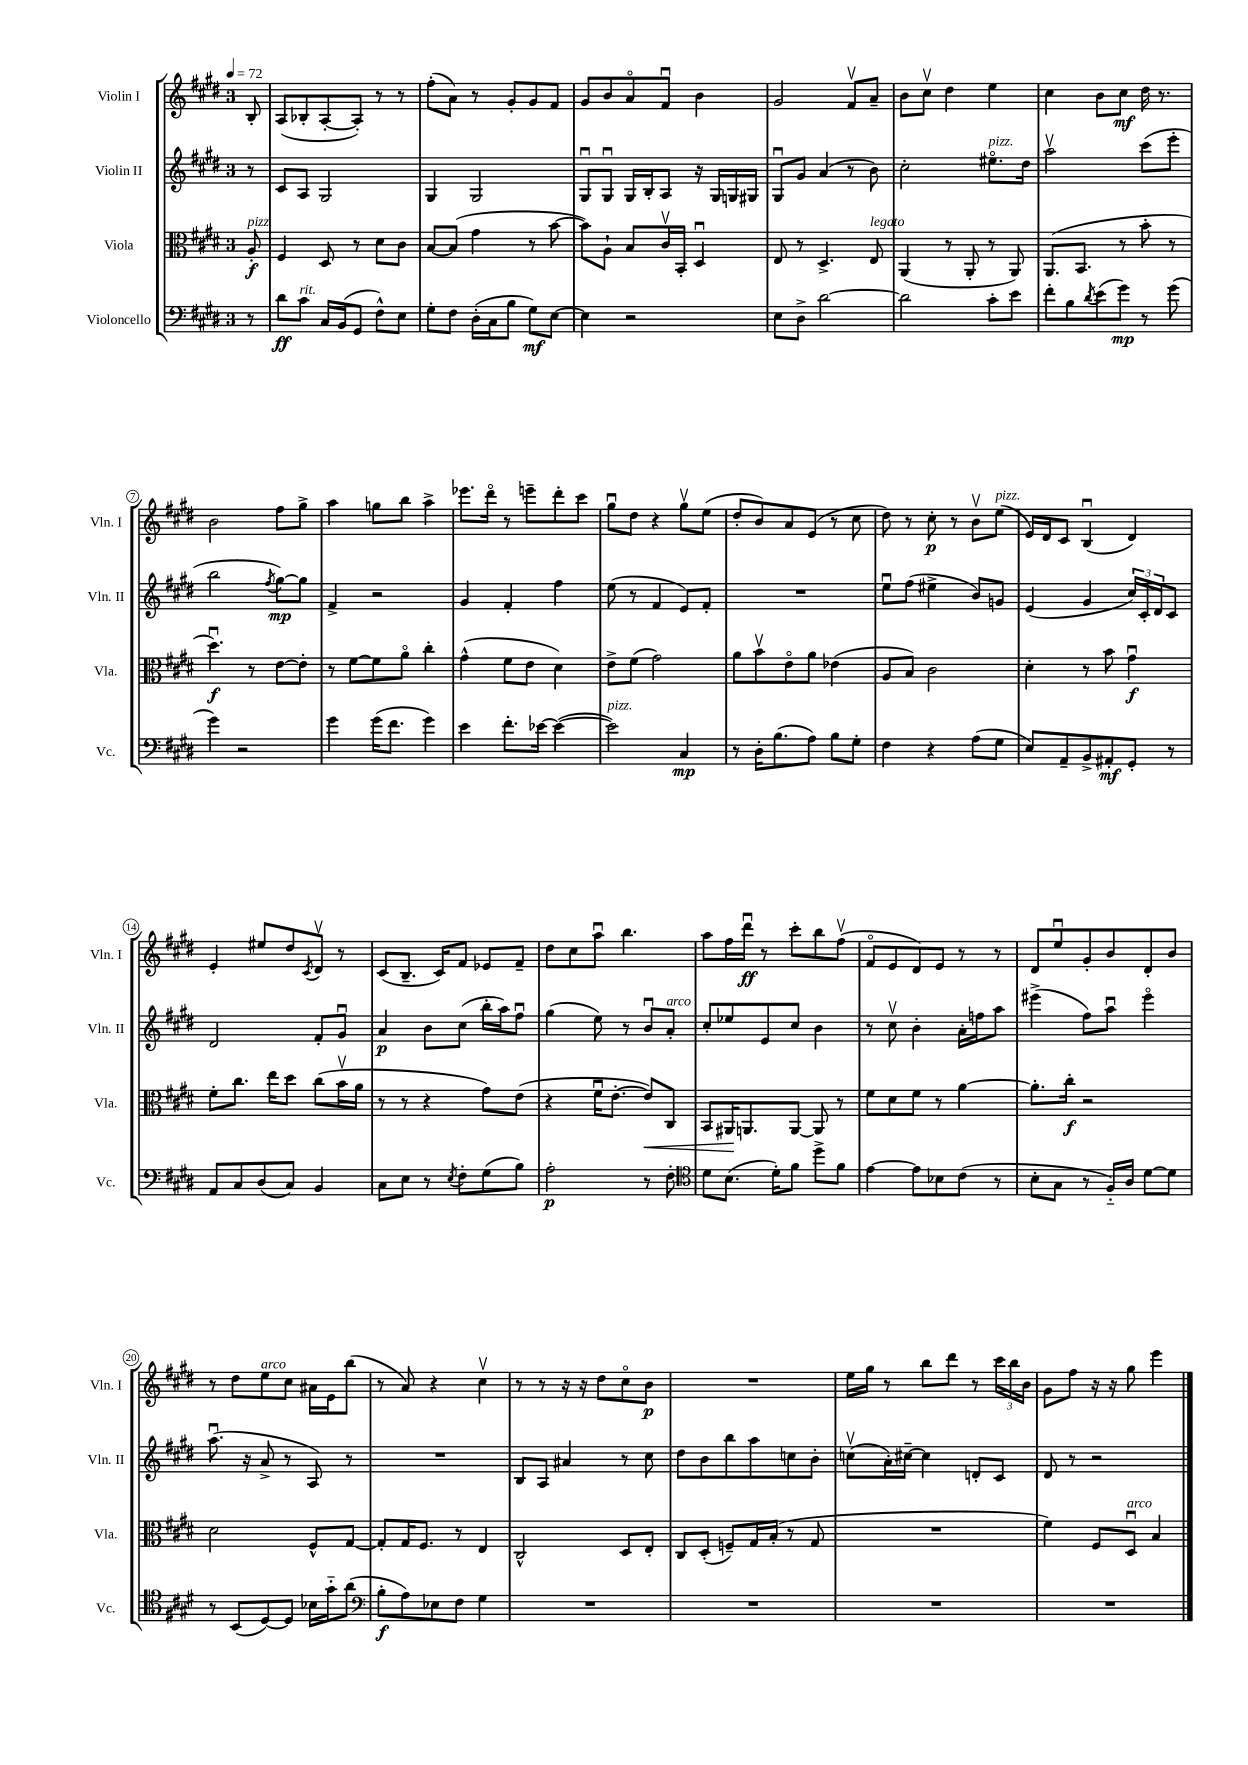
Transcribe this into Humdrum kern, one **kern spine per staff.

**kern	**dynam	**kern	**dynam	**kern	**dynam	**kern	**dynam
*part4	*part4	*part3	*part3	*part2	*part2	*part1	*part1
*staff4	*staff4	*staff3	*staff3	*staff2	*staff2	*staff1	*staff1
*I"Violoncello	*	*I"Viola	*	*I"Violin II	*	*I"Violin I	*
*I'Vc.	*	*I'Vla.	*	*I'Vln. II	*	*I'Vln. I	*
*clefF4	*	*clefC3	*	*clefG2	*	*clefG2	*
*k[f#c#g#d#]	*	*k[f#c#g#d#]	*	*k[f#c#g#d#]	*	*k[f#c#g#d#]	*
*M3/4	*	*M3/4	*	*M3/4	*	*M3/4	*
*MM72	*	*MM72	*	*MM72	*	*MM72	*
=	=	=	=	=	=	=	=
!	!	!LO:TX:a:i:t=pizz.	!	!	!	!	!
8r	.	8A'/	f	8r	.	8B'/	.
=1	=1	=1	=1	=1	=1	=1	=1
8d#\L	ff	4F#/	.	8c#/L	.	(8A/L	.
!LO:TX:a:i:t=rit.	!	!	!	!	!	!	!
8c#\J	.	.	.	8A/J	.	8B-X'/	.
16C#/LL	.	8D#/	.	2G#/	.	[8A'/	.
(16BB/J	.	.	.	.	.	.	.
8GG#/J	.	8r	.	.	.	8A'/J])	.
8F#^^\L)	.	8d#\L	.	.	.	8r	.
8E\J	.	8c#\J	.	.	.	8r	.
=2	=2	=2	=2	=2	=2	=2	=2
8G#'\L	.	[8B/L	.	4G#/	.	(8ff#'\L	.
8F#\J	.	(8B/J]	.	.	.	8a\J)	.
(16D#'\LL	.	4g#\	.	2G#/	.	8r	.
16C#\J	.	.	.	.	.	.	.
8B\J	.	.	.	.	.	8g#'/L	.
8G#\L)	mf	8r	.	.	.	8g#/	.
[8E\J	.	[8b\	.	.	.	8f#/J	.
=3	=3	=3	=3	=3	=3	=3	=3
4E\]	.	8b\L])	.	8G#u/L	.	8g#/L	.
.	.	8A`\J	.	8G#u/J	.	8b/	.
2r	.	8B/L	.	16G#/LL	.	8a/	.
.	.	.	.	16B'/J	.	.	.
.	.	16c#v/L	.	8A/J	.	8f#u/J	.
.	.	16BB'/JJ	.	.	.	.	.
.	.	4D#u/	.	16r	.	4b\	.
.	.	.	.	16G#/LL	.	.	.
.	.	.	.	16Gn/	.	.	.
.	.	.	.	16G#X/JJ	.	.	.
=4	=4	=4	=4	=4	=4	=4	=4
8E\L	.	8E/	.	8G#u/L	.	2g#/	.
8D#^\J	.	8r	.	8g#/J	.	.	.
[2d#\	.	4.D#^/	.	(4a/	.	.	.
.	.	.	.	8r	.	8f#v/L	.
!	!	!LO:TX:a:i:t=legato	!	!	!	!	!
.	.	8E/	.	8b\)	.	8a~/J	.
=5	=5	=5	=5	=5	=5	=5	=5
2d#\]	.	(4AA/	.	2cc#'\	.	8b\L	.
.	.	.	.	.	.	8cc#v\J	.
.	.	8r	.	.	.	4dd#\	.
.	.	8AA'/	.	.	.	.	.
!	!	!	!	!LO:TX:a:i:t=pizz.	!	!	!
8c#'\L	.	8r	.	8.ee#X\L	.	4ee\	.
8e\J	.	8AA/)	.	.	.	.	.
.	.	.	.	16dd#\Jk	.	.	.
=6	=6	=6	=6	=6	=6	=6	=6
8f#'\L	.	(8.AA/L	.	2aav\	.	4cc#\	.
8B\	.	.	.	.	.	.	.
.	.	8.BB/J	.	.	.	.	.
8qd#/	.	.	.	.	.	.	.
(8e\	.	.	.	.	.	8b\L	.
8g#\J)	mp	8r	.	.	.	8cc#\J	mf
8r	.	8b'\	.	(8ccc#\L	.	16dd#\	.
.	.	.	.	.	.	8.r	.
(8g#\	.	8r	.	8eee'\J	.	.	.
!!LO:LB:g=z
=7	=7	=7	=7	=7	=7	=7	=7
4g#\)	.	4.dd#u\)	f	2bb\	.	2b\	.
2r	.	.	.	.	.	.	.
.	.	8r	.	.	.	.	.
.	.	.	.	8qff#/	.	.	.
.	.	[8e\L	.	[8gg#\L)	mp	8ff#\L	.
.	.	8e'\J]	.	8gg#\J]	.	8gg#^\J	.
=8	=8	=8	=8	=8	=8	=8	=8
4g#\	.	8r	.	4f#^/	.	4aa\	.
.	.	[8f#\L	.	.	.	.	.
(16g#\KL	.	8f#\]	.	2r	.	8ggn\L	.
8.f#\J	.	.	.	.	.	.	.
.	.	8a\J	.	.	.	8bb\J	.
4g#\)	.	4cc#'\	.	.	.	4aa^\	.
=9	=9	=9	=9	=9	=9	=9	=9
4e\	.	(4g#^^\	.	4g#/	.	8.eee-X\L	.
.	.	.	.	.	.	16ddd#\Jk	.
8.f#'\L	.	8f#\L	.	4f#'/	.	8r	.
.	.	8e\J	.	.	.	8eeen~\L	.
[16e-X\Jk	.	.	.	.	.	.	.
(4e-\_	.	4d#\)	.	4ff#\	.	8ddd#'\	.
.	.	.	.	.	.	8ccc#\J	.
=10	=10	=10	=10	=10	=10	=10	=10
!LO:TX:a:i:t=pizz.	!	!	!	!	!	!	!
2e-\])	.	8e^\L	.	(8ee\	.	8gg#u\L	.
.	.	(8f#\J	.	8r	.	8dd#\J	.
.	.	2g#\)	.	4f#/	.	4r	.
4C#/	mp	.	.	8e/L)	.	8gg#v\L	.
.	.	.	.	8f#'/J	.	(8ee\J	.
=11	=11	=11	=11	=11	=11	=11	=11
8r	.	8a\L	.	2.r	.	8dd#'/L	.
16D#'\KL	.	8bv\	.	.	.	8b/)	.
(8.B\	.	.	.	.	.	.	.
.	.	8e\	.	.	.	8a/	.
8A\J)	.	8a\J	.	.	.	(8e/J	.
8B\L	.	(4e-X\	.	.	.	8r	.
8G#'\J	.	.	.	.	.	8cc#\	.
=12	=12	=12	=12	=12	=12	=12	=12
4F#\	.	8A/L	.	8eeu\L	.	8dd#\)	.
.	.	8B/J)	.	(8ff#\J	.	8r	.
4r	.	2c#\	.	4ee#X^\	.	8cc#'\	p
.	.	.	.	.	.	8r	.
(8A\L	.	.	.	8b/L)	.	8bv\L	.
!	!	!	!	!	!	!LO:TX:a:i:t=pizz.	!
8G#\J	.	.	.	8gn/J	.	(8ee\J	.
=13	=13	=13	=13	=13	=13	=13	=13
8E/L)	.	4d#'\	.	(4e/	.	16e/LL)	.
.	.	.	.	.	.	16d#/J	.
8AA~/	.	.	.	.	.	8c#/J	.
8BB^/	.	8r	.	4g#/	.	(4Bu/	.
8AA#X'/	mf	8b\	.	.	.	.	.
8GG#'/J	.	4g#u\	f	24cc#/LL)	.	4d#/)	.
.	.	.	.	24c#'/	.	.	.
.	.	.	.	24d#/J	.	.	.
8r	.	.	.	8c#/J	.	.	.
!!LO:LB:g=z
=14	=14	=14	=14	=14	=14	=14	=14
8AA/L	.	8f#'\L	.	2d#/	.	4e'/	.
8C#/	.	8.cc#\J	.	.	.	.	.
(8D#/	.	.	.	.	.	8ee#X/L	.
.	.	16ee\KL	.	.	.	.	.
8C#/J)	.	8dd#\J	.	.	.	8dd#/	.
.	.	.	.	.	.	8qc#/	.
4BB/	.	(8cc#\L	.	8f#'/L	.	8d#v/J	.
.	.	16bv\L	.	8g#u/J	.	8r	.
.	.	16a\JJ	.	.	.	.	.
=15	=15	=15	=15	=15	=15	=15	=15
8C#\L	.	8r	.	4a/	p	(8c#/L	.
8E\J	.	8r	.	.	.	8.B~/J	.
8r	.	4r	.	8b\L	.	.	.
.	.	.	.	.	.	16c#/KL)	.
8qE/	.	.	.	.	.	.	.
8F#'\L	.	.	.	(8cc#\J	.	8f#/J	.
(8G#\	.	8g#\L)	.	16bb'\LL	.	8e-X/L	.
.	.	.	.	16aa\J)	.	.	.
8B\J)	.	(8e\J	.	8ff#u\J	.	8f#~/J	.
=16	=16	=16	=16	=16	=16	=16	=16
2A'\	p	4r	.	(4gg#\	.	8dd#\L	.
.	.	.	.	.	.	8cc#\	.
.	.	16f#u\KL	.	8ee\)	.	8aau\J	.
.	.	[8.e'\J	.	.	.	.	.
.	.	.	.	8r	.	4.bb\	.
!	!	!	!LO:HP:b	!	!	!	!
8r	.	8e/L])	<	8bu/L	.	.	.
!	!	!	!	!LO:TX:a:i:t=arco	!	!	!
8F#'\	.	8C#/J	.	8a'/J	.	.	.
=17	=17	=17	=17	=17	=17	=17	=17
*clefC4	*	*	*	*	*	*	*
8d#\L	.	8BB/L	.	8cc#'/L	.	8aa\L	.
(8.B\J	.	16AA#X/K	.	8ee-X/	.	16ff#\L	.
.	.	8.AAn/	[	.	.	16ddd#u\JJ	ff
.	.	.	.	8e/	.	8r	.
16d#'\KL)	.	.	.	.	.	.	.
8f#\J	.	[8AA/J	.	8cc#/J	.	8ccc#'\L	.
8dd#^\L	.	8AA/]	.	4b\	.	8bb\	.
8f#\J	.	8r	.	.	.	(8ff#v\J	.
=18	=18	=18	=18	=18	=18	=18	=18
[4e\	.	8f#\L	.	8r	.	8f#/L	.
.	.	8d#\	.	8cc#v\	.	8e/	.
8e\L]	.	8f#\J	.	4b'\	.	8d#/)	.
8B-X\	.	8r	.	.	.	8e/J	.
(8c#\J	.	[4a\	.	16a'\LL	.	8r	.
.	.	.	.	16ffn\J	.	.	.
8r	.	.	.	8aa\J	.	8r	.
=19	=19	=19	=19	=19	=19	=19	=19
8B'\L	.	8.a'\L]	.	(4eee#X^\	.	8d#/L	.
8G#\J	.	.	.	.	.	8eeu/	.
.	.	16cc#'\Jk	f	.	.	.	.
8r	.	2r	.	8ff#\L)	.	8g#'/	.
16F#/LL)	.	.	.	8aau\J	.	8b/	.
16A/JJ	.	.	.	.	.	.	.
[8d#\L	.	.	.	4eee#\	.	8d#'/	.
8d#\J]	.	.	.	.	.	8b/J	.
!!LO:LB:g=z
=20	=20	=20	=20	=20	=20	=20	=20
8r	.	2d#\	.	(8.aau\	.	8r	.
(8BB/L	.	.	.	.	.	8dd#\L	.
.	.	.	.	16r	.	.	.
!	!	!	!	!	!	!LO:TX:a:i:t=arco	!
[8D#/)	.	.	.	8a^/	.	8ee\	.
8D#/J]	.	.	.	8r	.	8cc#\J	.
16B-X\LL	.	8F#^^/L	.	8A/)	.	16a#X\LL	.
16g#\J	.	.	.	.	.	16e\J	.
(8a\J	.	[8G#/J	.	8r	.	(8bb\J	.
=21	=21	=21	=21	=21	=21	=21	=21
*clefF4	*	*	*	*	*	*	*
8B'\L	f	8G#'/L]	.	2.r	.	8r	.
8A\)	.	16G#/K	.	.	.	8a/)	.
.	.	8.F#/J	.	.	.	.	.
8E-X\	.	.	.	.	.	4r	.
8F#\J	.	8r	.	.	.	.	.
4G#\	.	4E/	.	.	.	4cc#v\	.
=22	=22	=22	=22	=22	=22	=22	=22
2.r	.	2C#^^/	.	8B/L	.	8r	.
.	.	.	.	8A/J	.	8r	.
.	.	.	.	4a#X/	.	16r	.
.	.	.	.	.	.	16r	.
.	.	.	.	.	.	8dd#\L	.
.	.	8D#/L	.	8r	.	8cc#\	.
.	.	8E'/J	.	8cc#\	.	8b\J	p
=23	=23	=23	=23	=23	=23	=23	=23
2.r	.	8C#/L	.	8dd#\L	.	2.r	.
.	.	(8D#'/J	.	8b\	.	.	.
.	.	8Fn~/L)	.	8bb\	.	.	.
.	.	16G#/L	.	8aa\	.	.	.
.	.	(16B'/JJ	.	.	.	.	.
.	.	8r	.	8ccn\	.	.	.
.	.	8G#/	.	8b'\J	.	.	.
=24	=24	=24	=24	=24	=24	=24	=24
2.r	.	2.r	.	(8ccnv\L	.	16ee\LL	.
.	.	.	.	.	.	16gg#\JJ	.
.	.	.	.	16a'\L)	.	8r	.
.	.	.	.	[16cc#X~\JJ	.	.	.
.	.	.	.	4cc#\]	.	8bb\L	.
.	.	.	.	.	.	8ddd#\J	.
.	.	.	.	8dn'/L	.	8r	.
.	.	.	.	8c#/J	.	24ccc#\LL	.
.	.	.	.	.	.	24bb\	.
.	.	.	.	.	.	24b\JJ	.
=25	=25	=25	=25	=25	=25	=25	=25
2.r	.	4f#\)	.	8d#/	.	8g#\L	.
.	.	.	.	8r	.	8ff#\J	.
.	.	8F#/L	.	2r	.	16r	.
.	.	.	.	.	.	16r	.
!	!	!LO:TX:a:i:t=arco	!	!	!	!	!
.	.	8D#u/J	.	.	.	8gg#\	.
.	.	4B/	.	.	.	4eee\	.
==	==	==	==	==	==	==	==
*-	*-	*-	*-	*-	*-	*-	*-
